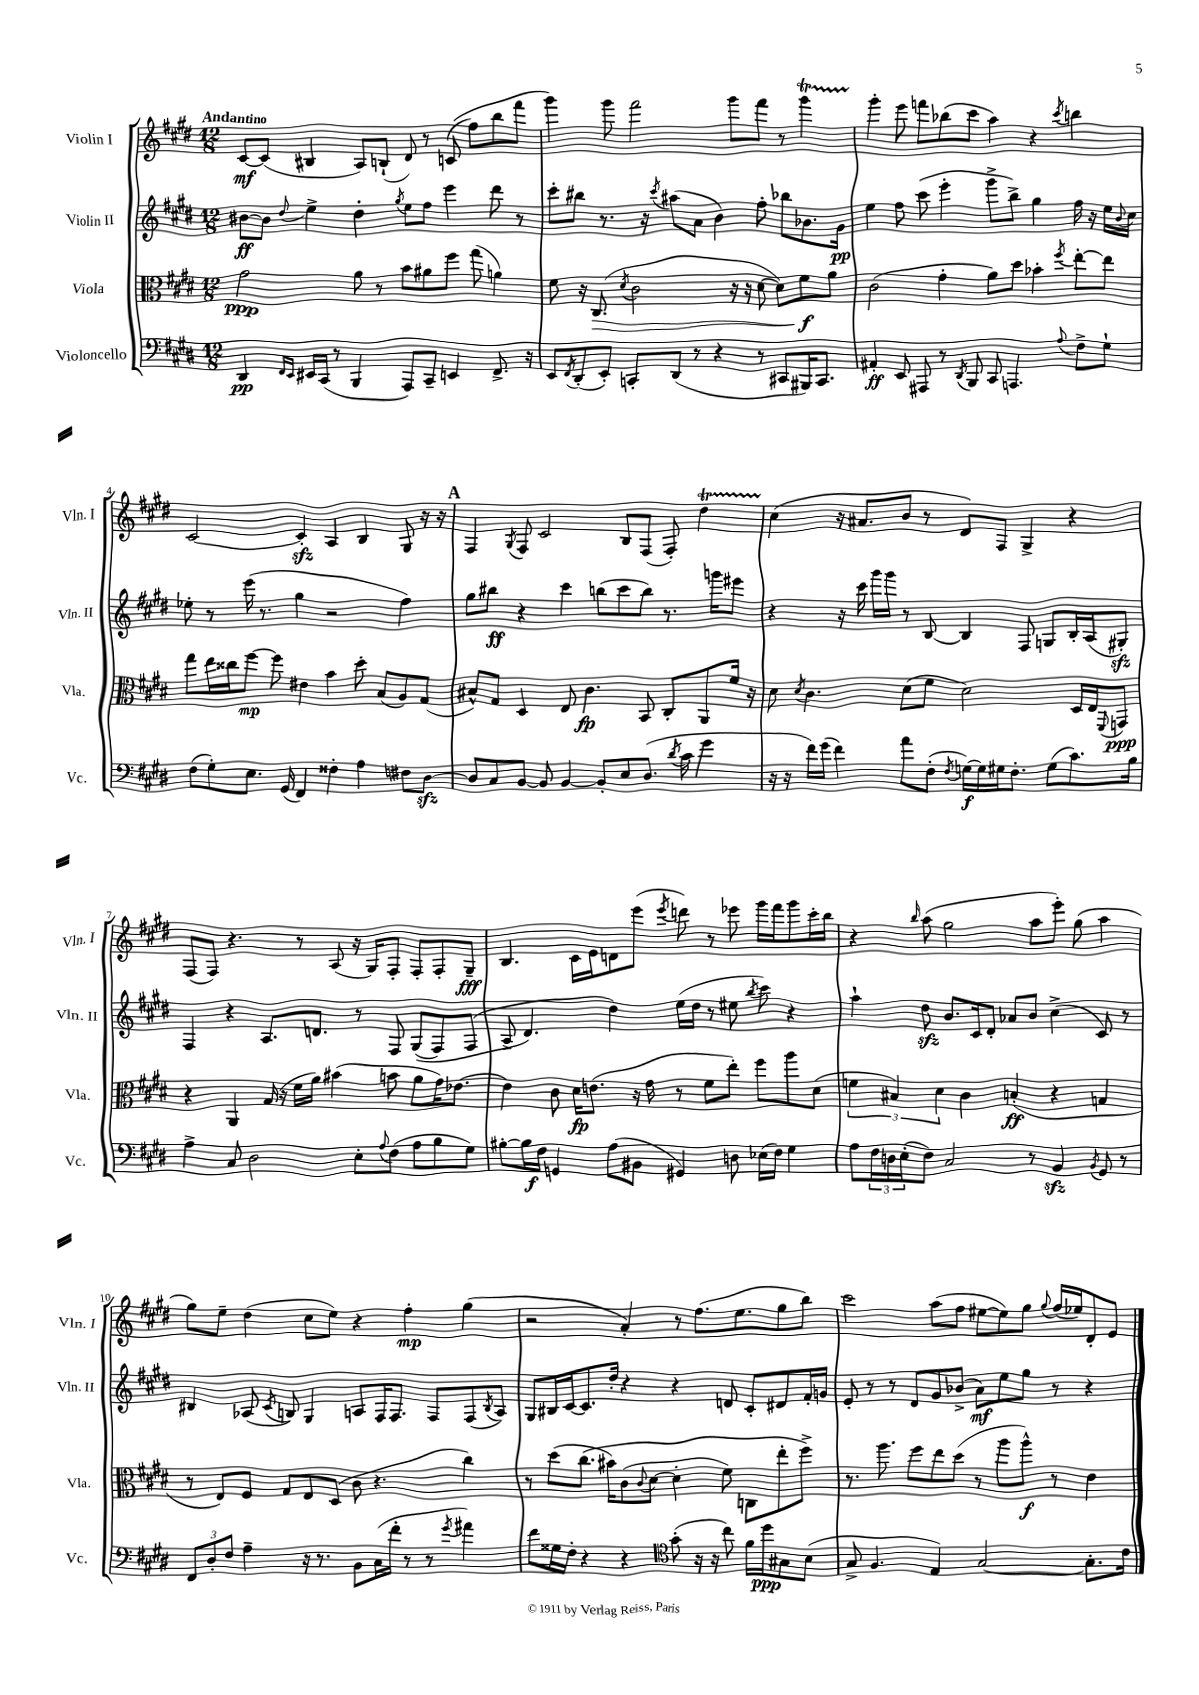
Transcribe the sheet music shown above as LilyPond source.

<<
\new StaffGroup <<
\new Staff = "s0" \with { instrumentName = "Violin I" shortInstrumentName = "Vln. I" } {
    \clef treble \key e \major \numericTimeSignature \time 12/8 \tempo "Andantino"
    cis'8~\mf cis'8( bis4 a8) b8-!( dis'8) r8 c'8(\( fis''8) b''8 fis'''8 |
    gis'''4\) gis'''8 fis'''2 gis'''8 fis'''8 r8 gis'''4\startTrillSpan |
    gis'''4-.\stopTrillSpan e'''8 f'''8 bes''8( cis'''8 a''4) r4 \acciaccatura { cis'''8 } b''4 |
    cis'2~ cis'4-.\sfz a4 b4 gis8 r16 r16 |
    \mark \markup { \bold "A" } fis4 \acciaccatura { gis8 } fis8 cis'2 b8 fis8( fis8-.) dis''4\startTrillSpan |
    cis''4\stopTrillSpan( r16 ais'8. b'8 r8 dis'8) fis8 gis4-> r4 |
    fis8( fis8) r4. r8 a8( r16 gis16) fis8-. fis8-. fis8-. gis8--\fff |
    b4. cis'16 e'16 d'8 e'''8( \acciaccatura { e'''8 } d'''8) r8 ees'''8 gis'''16 fis'''16 gis'''8 cis'''16-. b''16 |
    r4 \grace { b''16 } a''8( gis''2 a''8 e'''8-.) gis''8( a''4 |
    gis''8) e''8-- dis''4( cis''8 e''8) r4 fis''4-.\mp gis''4( |
    r2 a'4-.) r8 fis''8.( e''8. gis''8 b''8) |
    cis'''2 a''8( fis''8 eis''8~ eis''8) gis''8 \appoggiatura { gis''8 } fis''16( ees''16) dis'8-. e'8 \bar "|." |
}
\new Staff = "s1" \with { instrumentName = "Violin II" shortInstrumentName = "Vln. II" } {
    \clef treble \key e \major \numericTimeSignature \time 12/8
    bis'8~\ff bis'8 \appoggiatura { dis''8 } e''4-> dis''4-. \acciaccatura { gis''8 } e''8 fis''8 e'''4 dis'''8 r8 |
    cis'''8-. bis''8 r8. r16 \acciaccatura { cis'''8 } ais''8( a'8 b'4) fis''8-. bes''8 bes'8. gis'16\pp |
    e''4 fis''8 cis'''8( e'''4-. gis'''8-> b''8->) gis''4 fis''16 r16 e''16 \appoggiatura { b'8 } cis''16 |
    ees''8-. r8 e'''16( r8. gis''4 r2 fis''4) |
    \mark \markup { \bold "A" } gis''8 bis''8\ff r4 cis'''4 b''8( cis'''8 b''8) r8. g'''16 eis'''8 |
    r4 r16 cis'''16 gis'''16 gis'''16 r8 b8~ b4 fis8 g8 b16-. a16( gis8-.\sfz) |
    fis4 r4 a8. d'8. r8 fis8 gis8(\( fis8) fis8( |
    a8-> dis'4.\) dis''4) e''16( dis''16 r8 eis''8 \acciaccatura { b''8 } cis'''8) r4 |
    a''4-! dis''8\sfz b'8. cis'16 dis'8-. aes'8 b'8 cis''4->( cis'8) r8 |
    bis4 aes8( \acciaccatura { cis'8 } b8) gis4 a8 fis16 fis8. fis8 fis8( \acciaccatura { b8 } a8) |
    gis8 bis16 cis'16~ cis'8. dis''16-. r4 r4 d'8 cis'8-. dis'8 fis'16-. g'16 |
    e'8-. r8 r8 dis'8 gis'8 bes'8->( a'8\mf) e''8 gis''8 r8 r4 \bar "|." |
}
\new Staff = "s2" \with { instrumentName = "Viola" shortInstrumentName = "Vla." } {
    \clef alto \key e \major \numericTimeSignature \time 12/8
    gis'2\ppp a'8 r8 b'8 ais'8 fis''8 gis''8( a'4) |
    fis'8 r16 cis8.\>( \acciaccatura { dis'8 } cis'2 r16 r16 dis'8~ dis'8) fis'8\f\! a'8 |
    cis'2( gis'4-. a'8) dis''8 bes'4-. \acciaccatura { fis''8 } e''8~-. e''8 |
    gis''8 e''16 cisis''16 fis''8~\mp fis''8 eis'4 b'4 dis''8-. b8( a8) gis8( |
    \mark \markup { \bold "A" } bis8-^) gis8 dis4 e8 cis'4.\fp b,8 cis8-. a,8 fis'16 r16 |
    dis'8 \acciaccatura { dis'8 } cis'4. dis'8( fis'8 dis'2) dis16 e16 \appoggiatura { fis,8 } g,8\ppp |
    r4 a,4 gis16( r16 fis'16 a'16) bis'4( b'8 a'8 gis'16) ees'8.~ |
    ees'4 cis'8 dis'16\fp e'8.( r16 gis'16 r8 fis'8 e''8-.) fis''8 a''8 dis'8( |
    \tuplet 3/2 { f'4 bis4) dis'4 } cis'4 b4-.\ff( r4 g4 |
    r8 e8) fis8 gis8 e8 dis8( cis'8 r4. cis''4) |
    r8 dis''8( cis''8.\( bis'16) cis'8( \appoggiatura { cis'8 } dis'8~ dis'4-. fis'8) c8 e''8-. fis''8->\) |
    r8. a''8. fis''8 e''8 dis''8( r8 a''8 a''8-^\f) r8 e'4 \bar "|." |
}
\new Staff = "s3" \with { instrumentName = "Violoncello" shortInstrumentName = "Vc." } {
    \clef bass \key e \major \numericTimeSignature \time 12/8
    dis,4\pp \grace { fis,16 e,16 } eis,16 cis,16( r8 b,,4 a,,8) cis,8-- e,4 fis,8.-> r16 |
    e,8 \acciaccatura { fis,8 } dis,8-.( e,8-.) c,8-. dis,8( r8 r4 r8 cis,8 bis,,16) cis,8. |
    ais,4-.\ff e,8 ais,,8 r8 \acciaccatura { dis,8 } b,,8 cis,8 a,,4. \appoggiatura { a8 } fis8-> gis8-! |
    fis8( gis8-.) e8. gis,16( fis,4) fisis4-. a4 fis8 dis8~\sfz |
    \mark \markup { \bold "A" } dis8 cis8 b,8~ b,8 b,4~ b,8-. e8 dis8.( \acciaccatura { dis'8 } cis'16 gis'4 |
    r16 r16 fis'16) gis'16( fis'4) a'8 fis8-.( \acciaccatura { fis8 } g16~\f) g16 gis16 fis8.-. gis8( cis'8.) b16 |
    a4-> cis8 dis2 e8-. \appoggiatura { a8 } fis8( a8 b8 gis8) |
    bis8~-. bis16\f fis16 g,4 a8( bis,8 gis,4) d8 ees16( fis16) gis4 |
    a8 \tuplet 3/2 { fis16 d16 e16-.( } fis8) cis2 r8 b,4\sfz \acciaccatura { b,8 } gis,8 r8 |
    \tuplet 3/2 { fis,8 dis8-. fis8 } a4-- r16 r8. b,8 cis16( fis'16-. r8 r8 \acciaccatura { gis'8 } ais'4) |
    fis'8 gisis16 fis16-. r4 r4 \clef tenor gis'8-.( r16 r16 cis''8) fis'16 dis''16\ppp gis8 b8( |
    gis8-> fis4. e4) gis2~ gis8.-. cis'16 \bar "|." |
}
>>
>>
